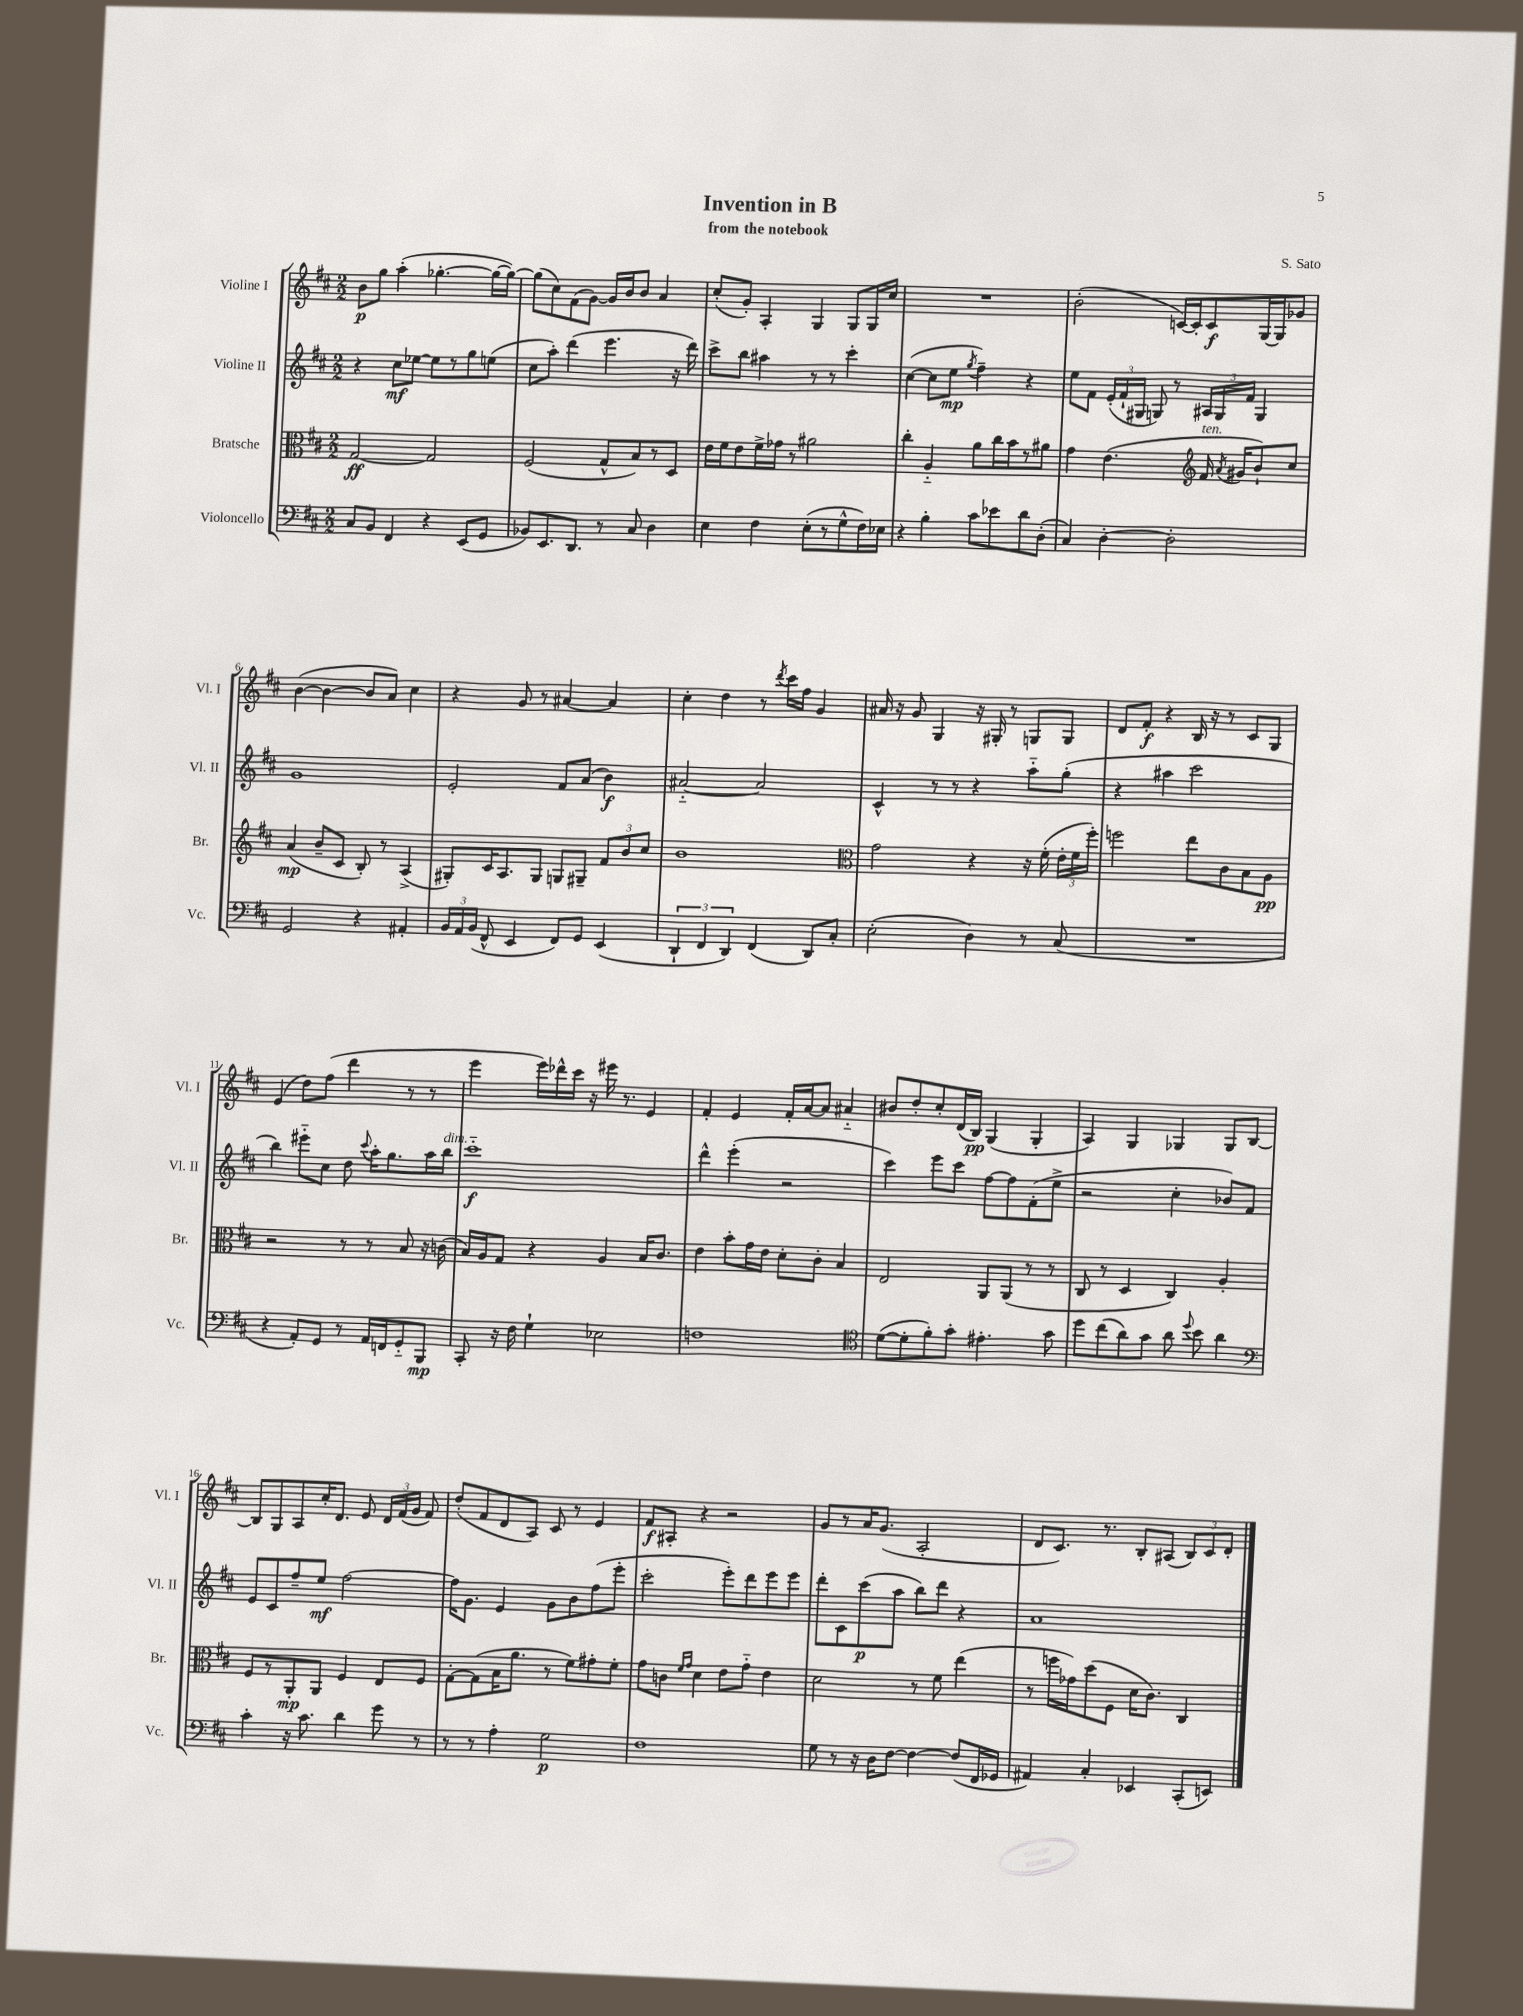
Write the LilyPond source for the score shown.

\header { title = "Invention in B" composer = "S. Sato" subtitle = "from the notebook" }
<<
\new StaffGroup <<
\new Staff = "s0" \with { instrumentName = "Violine I" shortInstrumentName = "Vl. I" } {
    \clef treble \key d \major \numericTimeSignature \time 2/2
    \autoBeamOff b'8[\p g''8] a''4-.( ges''4.~-. ges''16[~ ges''16]~) |
    ges''8[( cis''8) fis'8( g'8]~) g'16[ b'16 b'8] a'4 |
    cis''8[-.( g'8]-.) a4-. g4 g8[ g16 cis''16] |
    R1 |
    b'2-.( c'16[~) c'16-. c'8\f g16~ g16 ges'8] |
    b'4~( b'4~ b'8[ a'8]) cis''4 |
    r4 g'8 r8 ais'4~ ais'4 |
    cis''4-. d''4 r8 \acciaccatura { d'''8 } cis'''16[ fis''16] g'4 |
    ais'16 r16 g'8 g4 r16 gis16-. r8 g8[ g8] |
    d'8[ fis'8]-.\f r4 b16 r16 r8 cis'8[ g8] |
    e'4( d''8[) fis''8]( d'''4 r8 r8 |
    e'''4 e'''16[) des'''16-^ cis'''16] r16 eis'''16 r8. e'4 |
    fis'4-. e'4 fis'16[-. a'16~ a'8] ais'4-_ |
    bis'8[ d''8-. cis''8-. d'16( b16]\pp) g4( g4-. |
    a4) g4 ges4 ges8[ b8]~ |
    b8[ g8 a8 cis''16-. d'8.] e'8 \tuplet 3/2 { d'16[ fis'16( g'16] } fis'8) |
    d''8[-.( fis'8 d'8 a8]) cis'8 r8 e'4 |
    fis'8[\f ais8]-. r4 r2 |
    g'8[ r8 a'16 g'8.]( a2-. |
    d'8[ cis'8.]) r8. b8[-. ais8]( \tuplet 3/2 { b8[) cis'8 d'8]-. } \bar "|." |
}
\new Staff = "s1" \with { instrumentName = "Violine II" shortInstrumentName = "Vl. II" } {
    \clef treble \key d \major \numericTimeSignature \time 2/2
    \autoBeamOff r4 cis''8[\mf ees''8]~ ees''8[ r8 g''8 e''8]( |
    cis''8[ a''8]-.) d'''4( e'''4. r16 d'''16) |
    cis'''8[-> b''8] ais''4 r8 r8 cis'''4-. |
    cis''4~( cis''8[ e''8]\mp \acciaccatura { g''8 } fis''4--) r4 |
    e''8[ fis'8] \tuplet 3/2 { e'16[-.( fis'16-! gis16] } g8) r8 \tuplet 3/2 { ais16[ g16 fis'16] } g4 |
    g'1 |
    e'2-. fis'8[ a'8]( b'4\f) |
    ais'2~-_ ais'2 |
    cis'4-^ r8 r8 r4 a''8[-_ g''8]-.( |
    r4 ais''4 cis'''2 |
    b''4) eis'''8[-_ cis''8] d''8 \appoggiatura { cis'''8 } a''16[-. g''8. a''16 b''16]^\markup { \italic "dim." } |
    cis'''1-_\f |
    d'''4-^ e'''4-.( r2 |
    cis'''4) e'''8[ cis'''8] fis''8[~ fis''8 fis'8-.( e''8]-> |
    r2 cis''4-. bes'8[) fis'8] |
    e'8[ cis'8 fis''8-- e''8]\mf fis''2~ |
    fis''16[ g'8.] e'4 g'8[ b'8 fis''8( e'''8]-. |
    cis'''2-. e'''8[-.) d'''8 e'''8 e'''8] |
    d'''8[-. cis'8 cis'''8\p( a''8] b''8[) d'''8] r4 |
    a'1 \bar "|." |
}
\new Staff = "s2" \with { instrumentName = "Bratsche" shortInstrumentName = "Br." } {
    \clef alto \key d \major \numericTimeSignature \time 2/2
    \autoBeamOff g2~\ff g2 |
    fis2( g8[-^ b8) r8 d8] |
    e'16[ fis'16 e'8 fis'16-> ges'16] r8 ais'2 |
    cis''4-. a4-_ a'8[ cis''16 b'16 r8 ais'8] |
    g'4 e'4.( \clef treble fis'16^\markup { \italic "ten." } \acciaccatura { a'8 } gis'16[ b'8-!) cis''8] |
    a'4\mp( b'8[-- cis'8] b8-.) r8 a4->( |
    gis8[-.) cis'16 a8. gis8] g8[ gis8]-- \tuplet 3/2 { fis'8[ b'8 cis''8] } |
    b'1 |
    \clef alto g'2 r4 r16 fis'16-.( \tuplet 3/2 { e'16[-. fis'16 fis''16]-.) } |
    f''2 e''8[ cis'8 b8 a8]\pp |
    r2 r8 r8 b8 r16 c'16( |
    b16[) a16 g8] r4 a4 b16[ cis'8.] |
    e'4 b'8[-. g'16 e'16] d'8[-. cis'8]-. b4 |
    e2 a,8[ a,8]( r8 r8 |
    cis8 r8 d4 cis4) a4-. |
    fis8[ r8 a,8-.\mp a,8] fis4 e8[ fis8] |
    g8[~-. g8( b16 a'8.] r8 fis'8[) gis'8-. fis'8]-. |
    g'8[ c'8] \grace { fis'16[ g'16] } d'4 e'8[ g'8]-_ e'4 |
    d'2 r8 fis'8 e''4( |
    r8 f''16[ ges'16) d''8( fis8] d'16[ cis'8.]) cis4 \bar "|." |
}
\new Staff = "s3" \with { instrumentName = "Violoncello" shortInstrumentName = "Vc." } {
    \clef bass \key d \major \numericTimeSignature \time 2/2
    \autoBeamOff cis8[ b,8] fis,4 r4 e,8[( g,8] |
    bes,8[) e,8. d,8.] r8 cis8 d4 |
    e4 fis4 e8[-.( r8 g8-^ fis16) ees16] |
    r4 b4-. cis'8[ ees'8 d'8 d8]-.( |
    cis4) d4~-. d2-. |
    g,2 r4 ais,4-. |
    \tuplet 3/2 { b,16[ a,16 b,16]( } fis,8-^ e,4 fis,8[) g,8] e,4( |
    \tuplet 3/2 { d,4-! fis,4 d,4) } fis,4( d,8[) cis8]-. |
    e2-.( d4) r8 cis8( |
    R1 |
    r4 a,8[-.) g,8] r8 a,16[ f,16 g,8-_ b,,8]\mp |
    cis,8-. r16 fis16 g4-! ees2 |
    f1 |
    \clef tenor d'8[~( d'8-. fis'8-.) g'8]-. eis'4.-. g'8 |
    d''8[ cis''8( a'8) g'8] a'8 \appoggiatura { d''8 } b'8 a'4 |
    \clef bass cis'4-. r16 cis'8. d'4 g'8 r8 |
    r8 r8 a4-. g2\p |
    fis1 |
    g8 r8 r16 d16[ fis8]~ fis4~ fis8[( fis,16 ges,16] |
    ais,4) cis4-. ees,4 cis,8[-.( e,8]) \bar "|." |
}
>>
>>
